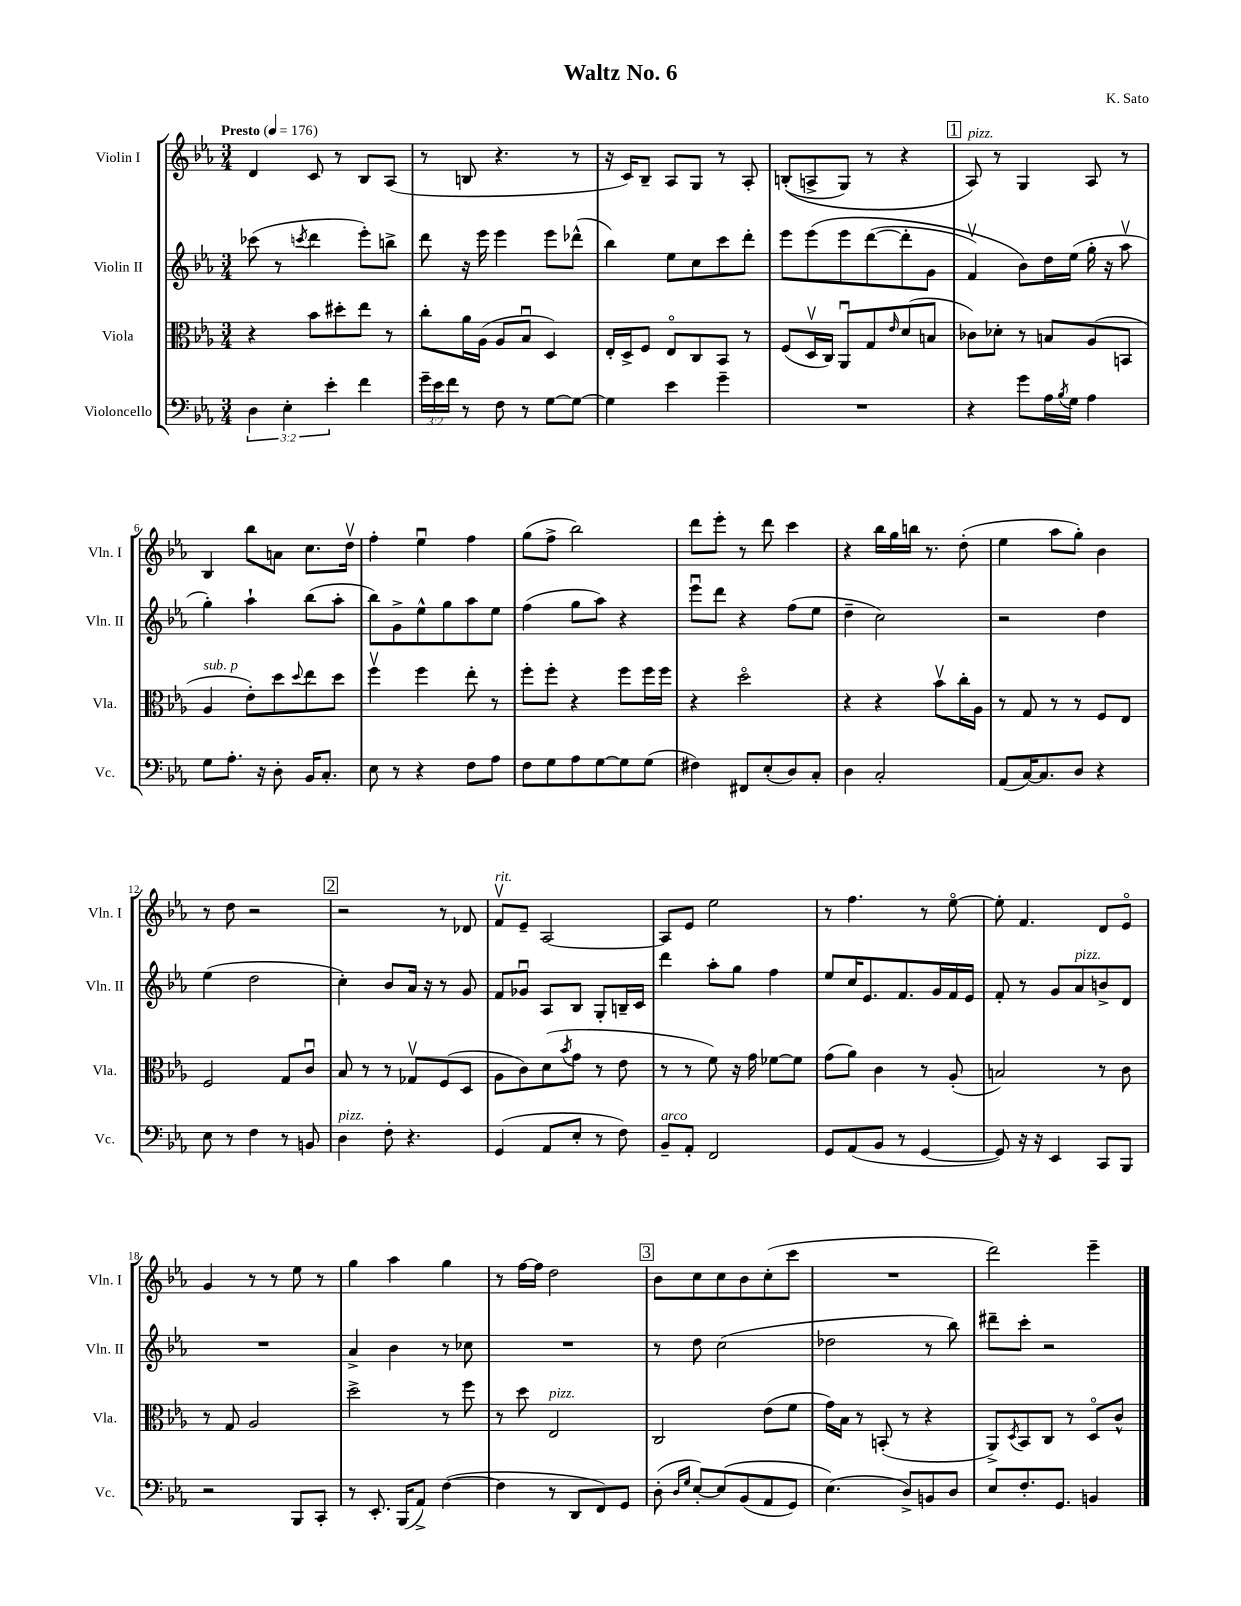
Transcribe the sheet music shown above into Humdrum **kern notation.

**kern	**kern	**kern	**kern
*staff4	*staff3	*staff2	*staff1
*clefF4	*clefC3	*clefG2	*clefG2
*k[b-e-a-]	*k[b-e-a-]	*k[b-e-a-]	*k[b-e-a-]
*M3/4	*M3/4	*M3/4	*M3/4
*MM176	*MM176	*MM176	*MM176
6D	4r	(8ccc-	4d
.	.	8r	.
6E-'	.	.	.
.	.	8qccc	.
.	8b-	4ddd	8c
6e-'	.	.	.
.	8dd#'	.	8r
4f	8ee-	8eee-')	8B-
.	8r	8bb^	(8A-
=	=	=	=
24g~	8cc'	8ddd	8r
24e-	.	.	.
24f	.	.	.
8r	16a-	16r	8B
.	(16A-	16eee-	.
8F	8A-	4eee-	4.r
8r	8B-u	.	.
[8G	4D)	8eee-	.
8G_	.	(8ddd-^^	8r
=	=	=	=
4G]	16E-'	4bb-)	16r
.	16D^	.	16c)
.	8F	.	8B-~
4e-	8E-o	8ee-	8A-
.	8C	8cc	8G
4g~	8BB-	8ccc	8r
.	8r	8ddd'	8A-'
=	=	=	=
2.r	(8F	8eee-	&((8B'
.	16Dv	&(8eee-	8A^
.	16C)	.	.
.	8AA-u	8eee-	8G)
.	8G	([8ddd	8r
.	16qqe-	.	.
.	(8d	8ddd']	4r
.	8B	8g	.
=	=	=	=
4r	8c-)	4fv)	8A-&)
.	8d-'	.	8r
8g	8r	8b-&)	4G
16A-	8B	16dd	.
8qB-	.	.	.
16G	.	(16ee-	.
4A-	(8A-	16gg'	8A-
.	.	16r	.
.	8BB	8aa-v	8r
=	=	=	=
8G	4A-	4gg')	4B-
8.A-'	.	.	.
.	8e-')	4aa-`	8bb-
16r	.	.	.
8D'	8dd	.	8a
.	8qqdd	.	.
16BB-	8ee-	(8bb-	8.cc
8.C'	.	.	.
.	8dd	8aa-'	.
.	.	.	16ddv
=	=	=	=
8E-	4ffv	8bb-)	4ff'
8r	.	8g^	.
4r	4ff	8ee-^^	4ee-u
.	.	8gg	.
8F	8ee-'	8aa-	4ff
8A-	8r	8ee-	.
=	=	=	=
8F	8ff'	(4ff	(8gg
8G	8ff'	.	8ff^
8A-	4r	8gg	2bb-)
[8G	.	8aa-)	.
8G]	8ff	4r	.
(8G	16ff	.	.
.	16ff	.	.
=	=	=	=
4F#)	4r	8eee-u	8ddd
.	.	8ddd	8eee-'
8FF#	2ddo	4r	8r
(8E-'	.	.	8ddd
8D)	.	(8ff	4ccc
8C'	.	8ee-	.
=	=	=	=
4D	4r	4dd~	4r
2C'	4r	2cc)	16bb-
.	.	.	16gg
.	.	.	16bb
.	.	.	8.r
.	8b-v	.	.
.	16cc'	.	(8dd'
.	16A-	.	.
=	=	=	=
(8AA-	8r	2r	4ee-
[16C)	8G	.	.
8.C]	.	.	.
.	8r	.	8aa-
8D	8r	.	8gg')
4r	8F	4dd	4b-
.	8E-	.	.
=	=	=	=
8E-	2F	(4ee-	8r
8r	.	.	8dd
4F	.	2dd	2r
8r	8G	.	.
8BB	8cu	.	.
=	=	=	=
4D	8B-	4cc')	2r
.	8r	.	.
8F'	8r	8b-	.
4.r	8G-v	16a-	.
.	.	16r	.
.	(8F	8r	8r
.	8D	8g	8d-
=	=	=	=
(4GG	8A-	8f	8fv
.	8c)	8g-u	8e-~
8AA-	(8d	8A-	[2A-
.	8qb-	.	.
8E-'	8g	8B-	.
8r	8r	8G'	.
8F)	8e-	16B~	.
.	.	16c	.
=	=	=	=
8BB-~	8r	4ddd	8A-]
8AA-'	8r	.	8e-
2FF	8f)	8aa-'	2ee-
.	16r	8gg	.
.	16g	.	.
.	[8f-	4ff	.
.	8f-]	.	.
=	=	=	=
8GG	(8g	8ee-	8r
(8AA-	8a-)	16cc	4.ff
.	.	8.e-	.
8BB-	4c	.	.
8r	.	8.f	.
[4GG	8r	.	8r
.	.	16g	.
.	(8A-'	16f	[8ee-o
.	.	16e-	.
=	=	=	=
8GG])	2B)	8f'	8ee-']
16r	.	8r	4.f
16r	.	.	.
4EE-	.	8g	.
.	.	8a-	.
8CC	8r	8b^	8d
8BBB-	8c	8d	8e-o
=	=	=	=
2r	8r	2.r	4g
.	8G	.	.
.	2A-	.	8r
.	.	.	8r
8BBB-	.	.	8ee-
8CC'	.	.	8r
=	=	=	=
8r	2dd^	4a-^	4gg
8.EE-'	.	.	.
.	.	4b-	4aa-
(16BBB-	.	.	.
8AA-^)	.	.	.
([4F	8r	8r	4gg
.	8ff	8cc-	.
=	=	=	=
4F]	8r	2.r	8r
.	8dd	.	[16ff
.	.	.	16ff]
8r	2E-	.	2dd
8DD	.	.	.
8FF)	.	.	.
8GG	.	.	.
=	=	=	=
(8D'	2C	8r	8b-
16qqD	.	.	.
16qqG	.	.	.
[8E-')	.	8dd	8cc
&(8E-]	.	(2cc	8cc
(8BB-	.	.	8b-
8AA-	(8e-	.	(8cc'
8GG)	8f	.	8ccc
=	=	=	=
(4.E-&)	16g)	2dd-	2.r
.	16B-	.	.
.	8r	.	.
.	(8BB'	.	.
8D^)	8r	.	.
8BB	4r	8r	.
8D	.	8bb-)	.
=	=	=	=
8E-	8AA-^)	8ddd#~	2ddd)
.	8qD	.	.
8.F'	8BB-	8ccc'	.
.	8C	2r	.
8.GG	.	.	.
.	8r	.	.
4BB	8Do	.	4eee-~
.	8c^^	.	.
==	==	==	==
*-	*-	*-	*-
